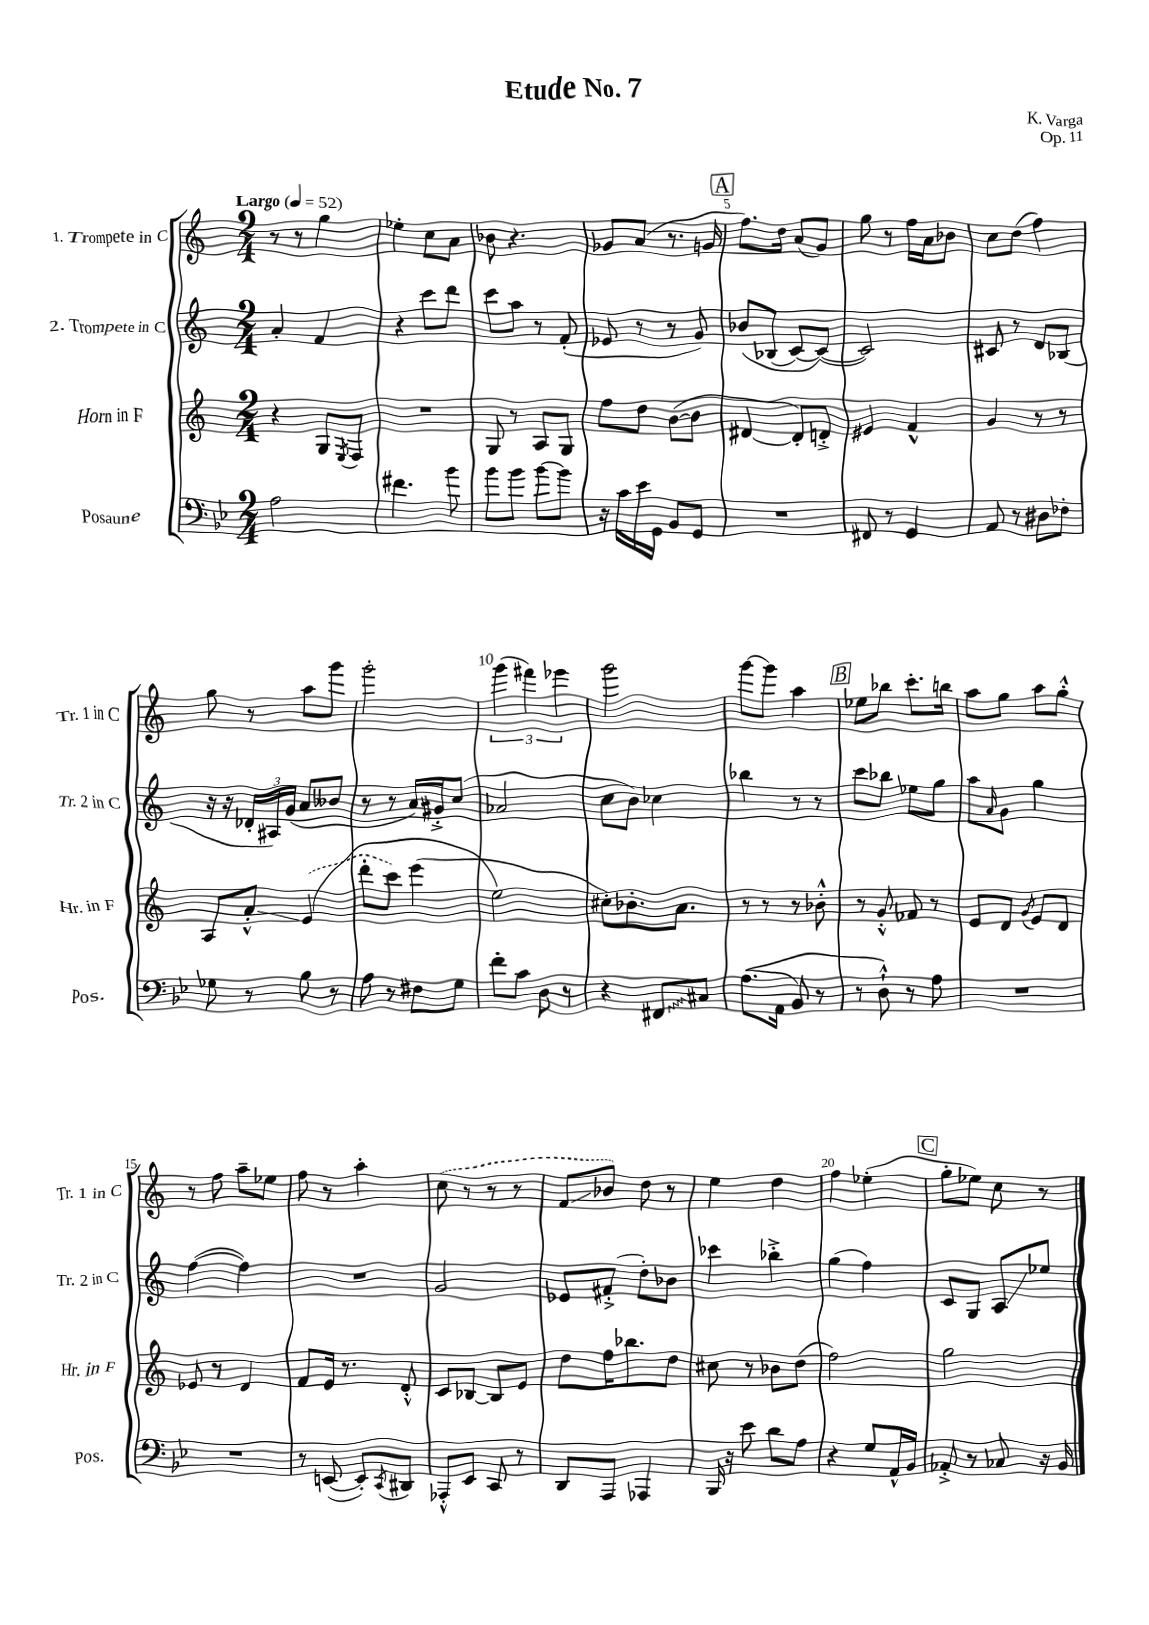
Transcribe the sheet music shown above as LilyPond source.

\header { title = "Etude No. 7" composer = "K. Varga" opus = "Op. 11" }
<<
\new StaffGroup <<
\new Staff = "s0" \with { instrumentName = "1. Trompete in C" shortInstrumentName = "Tr. 1 in C" } {
    \clef treble \key c \major \numericTimeSignature \time 2/4 \tempo "Largo" 4 = 52
    r8 r8 g''4 |
    ees''4-. c''8 a'8 |
    bes'8 r4. |
    ges'8 a'8( r8. g'16 |
    \mark \markup { \box "A" } f''8.) d''16 a'8( g'8) |
    g''8 r8 f''16 a'16 bes'8 |
    c''8 d''8( f''4) |
    g''8 r8 a''8 g'''8 |
    g'''2-. |
    \tuplet 3/2 { g'''4( fis'''4) ees'''4 } |
    g'''2 |
    g'''8~ g'''8 a''4 |
    \mark \markup { \box "B" } ees''8 bes''8 c'''8.-. b''16 |
    a''8 g''8 a''8 g''8-.-^ |
    r8 f''8 a''8-- ees''8 |
    f''8 r8 a''4-. |
    \once \slurDashed c''8( r8 r8 r8 |
    f'8\glissando bes'8) d''8 r8 |
    e''4 d''4 |
    f''4 ees''4-.( |
    \mark \markup { \box "C" } g''8-. ees''8) c''8 r8 \bar "|." |
}
\new Staff = "s1" \with { instrumentName = "2. Trompete in C" shortInstrumentName = "Tr. 2 in C" } {
    \clef treble \key c \major \numericTimeSignature \time 2/4
    a'4-. f'4 |
    r4 c'''8 d'''8 |
    c'''8 a''8 r8 f'8-.( |
    ees'8 r8 r8 g'8) |
    \mark \markup { \box "A" } bes'8\( bes8( c'8~) c'8~(\) |
    c'2) |
    cis'8 r8 d'8 bes8( |
    r16 r16 \tuplet 3/2 { des'16-. ais16) g'16( } a'8 beses'8 |
    r8 r8 a'16) gis'16-.-> c''8( |
    aes'2 |
    c''8 b'8) ces''4 |
    bes''4 r8 r8 |
    \mark \markup { \box "B" } c'''8 bes''8 ees''8 g''8 |
    a''8 \grace { a'16 } g'8 g''4 |
    f''4~( f''4) |
    R2 |
    g'2 |
    ees'8 fis'8-.->( d''8-.) bes'8 |
    ces'''4 bes''4-.-> |
    g''4( f''4) |
    \mark \markup { \box "C" } c'8 g8 a8\glissando ees''8 \bar "|." |
}
\new Staff = "s2" \with { instrumentName = "Horn in F" shortInstrumentName = "Hr. in F" } {
    \clef treble \key c \major \numericTimeSignature \time 2/4
    r4 g8 \acciaccatura { e8 } f8 |
    R2 |
    g8 r8 a8 g8 |
    f''8 d''8 b'8~( b'8 |
    \mark \markup { \box "A" } dis'4~ dis'8-.) d'8-.-> |
    eis'4 f'4-^ |
    g'4 r8 r8 |
    a8 a'8-.-^\glissando \once \slurDashed e'4(\( |
    d'''8-. c'''8) e'''4( |
    e''2\) |
    cis''8-.) bes'8.-. a'8. |
    r8 r8 r8 bes'8-.-^ |
    \mark \markup { \box "B" } r8 g'8-.-^ fes'8 r8 |
    e'8 d'8 \acciaccatura { g'8 } e'8 d'8 |
    ees'8 r8 d'4 |
    f'8 e'16 r8. d'8-.-^ |
    c'8 bes8~ bes8 e'8 |
    d''8 f''16 bes''8. d''8 |
    cis''8 r8 bes'8 d''8( |
    f''2) |
    \mark \markup { \box "C" } g''2 \bar "|." |
}
\new Staff = "s3" \with { instrumentName = "Posaune" shortInstrumentName = "Pos." } {
    \clef bass \key bes \major \numericTimeSignature \time 2/4
    a2 |
    fis'4. bes'8 |
    bes'8 bes'8 bes'8~ bes'8 |
    r16 c'16 ees'16 g,16 bes,8 g,8 |
    \mark \markup { \box "A" } R2 |
    fis,8 r8 g,4 |
    a,8 r8 dis8 fes8-. |
    ges8 r8 bes8 r8 |
    a8 r8 fis8 g8 |
    f'8-. c'8 d8 r8 |
    r4 \once \override Glissando.style = #'zigzag fis,8\glissando cis8 |
    a8.(\( a,16 bes,8) r8 |
    \mark \markup { \box "B" } r8 d8-!-^\) r8 a8 |
    R2 |
    R2 |
    r8 e,8~( e,8-.) \acciaccatura { c,8 } dis,8 |
    aes,,8-.-^ ees,8 c,8 r8 |
    d,8 a,,8 aes,,4 |
    bes,,16 r16 ees'8 d'8 a8 |
    r4 g8 a,16-^ bes,16 |
    \mark \markup { \box "C" } aes,8-.-> r8 ces8 r16 bes,16 \bar "|." |
}
>>
>>
\layout { \context { \Score \override BarNumber.break-visibility = ##(#f #t #t) barNumberVisibility = #(every-nth-bar-number-visible 5) } }
